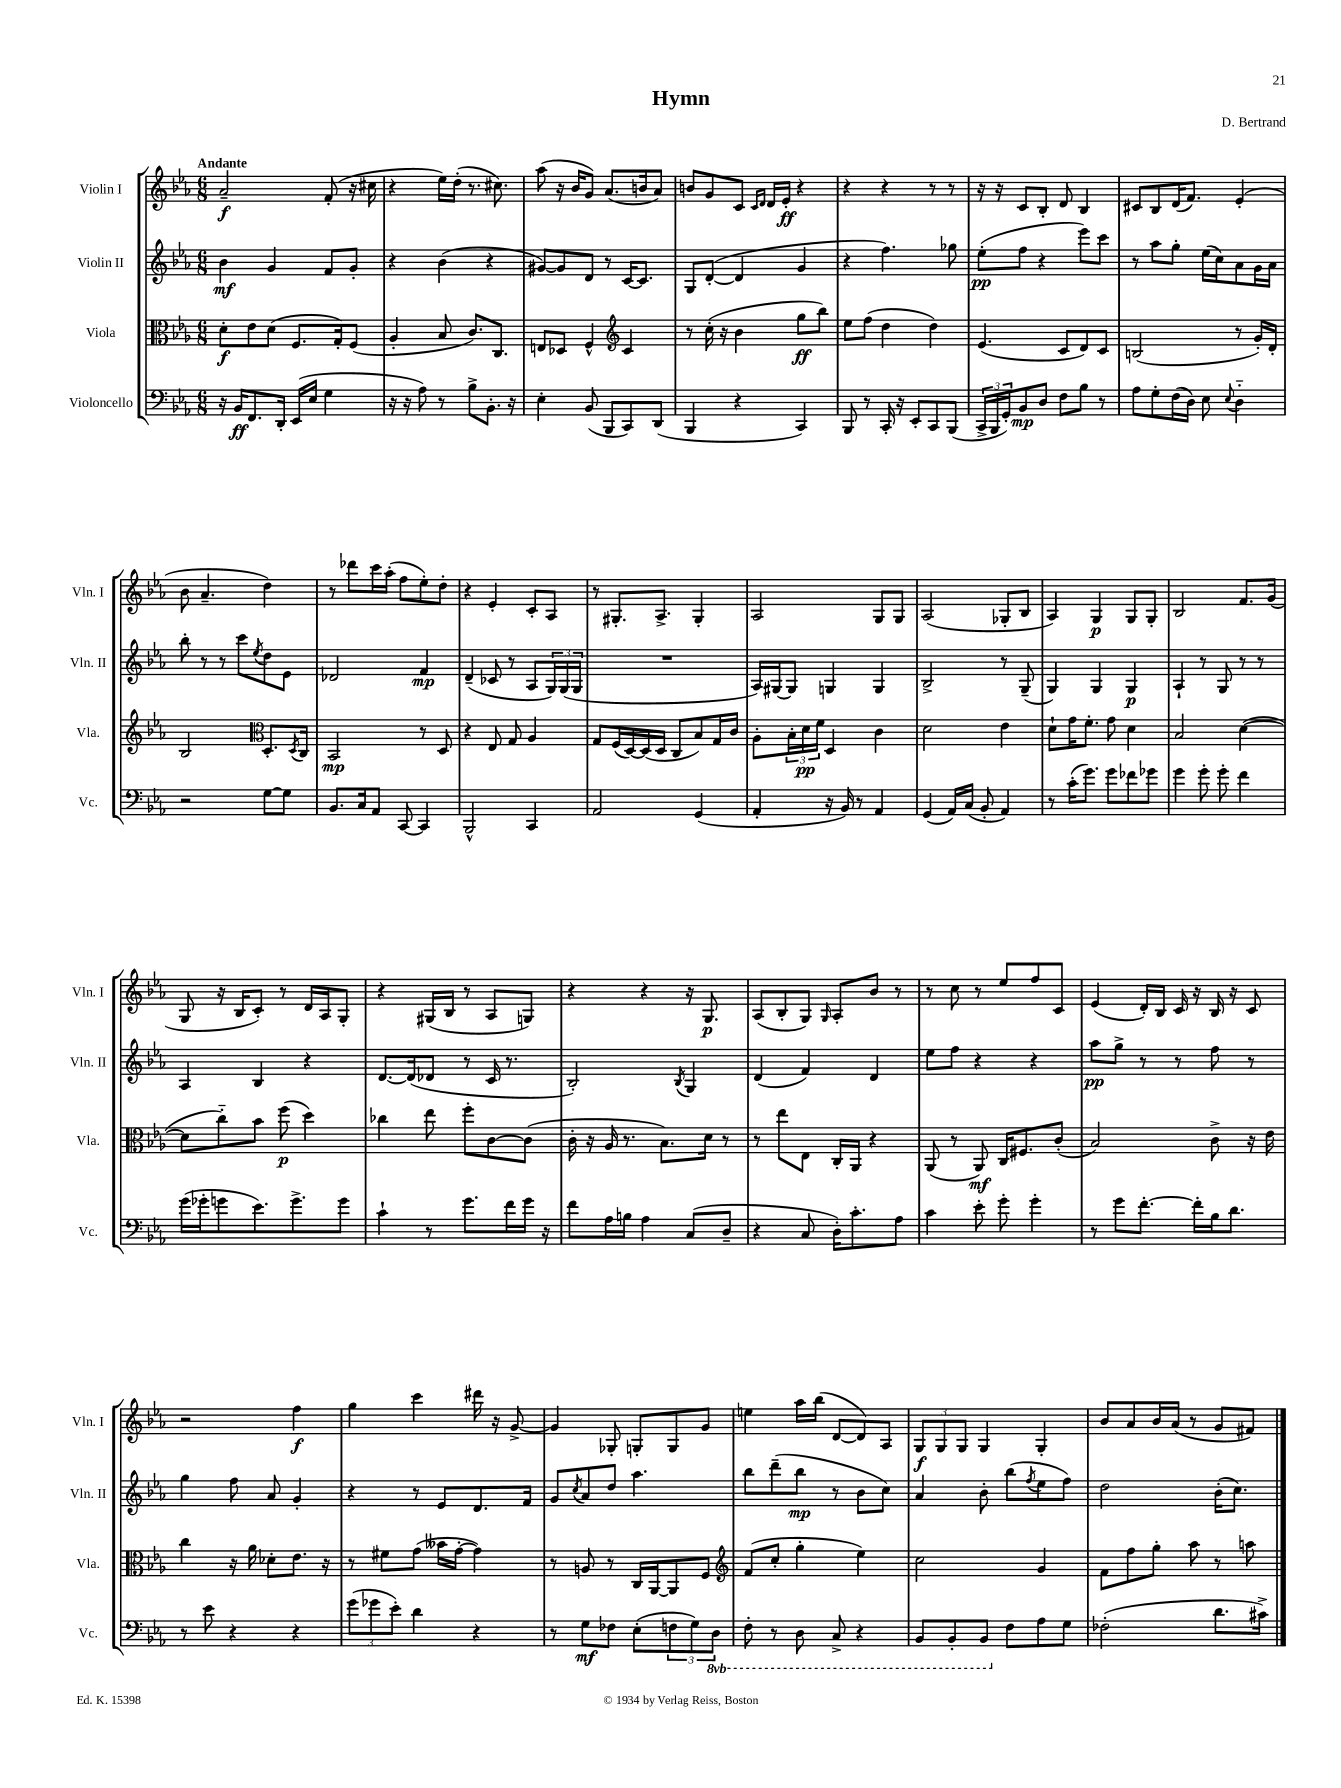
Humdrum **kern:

**kern	**kern	**kern	**kern
*staff4	*staff3	*staff2	*staff1
*clefF4	*clefC3	*clefG2	*clefG2
*k[b-e-a-]	*k[b-e-a-]	*k[b-e-a-]	*k[b-e-a-]
*M6/8	*M6/8	*M6/8	*M6/8
16r	8d'	4b-	2a-~
16BB-	.	.	.
8.FF	8e-	.	.
.	(8d	4g	.
16DD'	.	.	.
(16EE-	8.F	.	.
16E-	.	.	.
4G	.	8f	(8f'
.	16G')	.	.
.	(8F	8g'	16r
.	.	.	16cc#
=	=	=	=
16r	4A-'	4r	4r
16r	.	.	.
8A-)	.	.	.
8r	8B-	(4b-	16ee-)
.	.	.	(16dd'
8B-^	8.c)	.	8.r
8.BB-'	.	4r	.
.	8.C	.	8.cc#)
16r	.	.	.
=	=	=	=
4E-'	8E	[8g#)	(8aa-
.	8D-	8g#]	16r
.	.	.	16b-
(8BB-	4F^^	8d	8g)
8BBB-	.	8r	(8.a-
*	*clefG2	*	*
8CC)	4c	[16c	.
.	.	8.c]	16b
(8DD	.	.	8a-)
=	=	=	=
4BBB-	8r	8G	8b
.	(16cc'	([8d'	8g
.	16r	.	.
4r	4b-	4d]	8c
.	.	.	16qqc
.	.	.	16qqd
.	.	.	16d
.	.	.	16e-'
4CC)	8gg	4g	4r
.	8bb-)	.	.
=	=	=	=
8BBB-	8ee-	4r	4r
8r	(8ff	.	.
16CC'	4dd	4.ff)	4r
16r	.	.	.
8EE-'	.	.	.
8CC	4dd)	.	8r
(8BBB-	.	8gg-	8r
=	=	=	=
24CC^	(4.e-	(8ee-'	16r
24BBB-	.	.	.
.	.	.	16r
24GG')	.	.	.
8BB-	.	8ff	8c
8D	.	4r	8B-'
8F	8c	.	8d
8B-	8d)	8eee-)	4B-
8r	8c	8ccc	.
=	=	=	=
8A-	(2B	8r	8c#
8G'	.	8aa-	8B-
(16F	.	8gg'	(16d
16D)	.	.	8.f)
8E-	.	(16ee-	.
.	.	16cc)	.
8qqE-	.	.	.
4D'~	8r	8a-	(4e-'
.	16g')	16g	.
.	16d'	16a-	.
=	=	=	=
2r	2B-	8bb-'	8b-
.	.	8r	4.a-~
.	.	8r	.
.	.	8ccc	.
*	*clefC3	*	*
.	.	8qee-	.
[8G	8.D'	8dd	4dd)
8G]	.	8e-	.
.	8qD	.	.
.	16C	.	.
=	=	=	=
8.BB-	2BB-	2d-	8r
.	.	.	8ddd-
16C	.	.	.
8AA-	.	.	16ccc
.	.	.	(16aa-'
[8CC	.	.	8ff
4CC]	8r	4f	8ee-')
.	8D	.	8dd'
=	=	=	=
2BBB-^^	4r	(4d~	4r
.	8E-	8c-	4e-'
.	8G	8r	.
4CC	4A-	8A-	8c'
.	.	24G)	8A-
.	.	(24G	.
.	.	24G	.
=	=	=	=
2AA-	8G	2.r	8r
.	(16F	.	8.G#'
.	[16D)	.	.
.	(16D]	.	.
.	16D	.	8.A-^
.	8C	.	.
(4GG	8B-)	.	4G#'
.	16G	.	.
.	16c	.	.
=	=	=	=
4AA-'	8A-'	16A-)	2A-
.	.	[16G#	.
.	24B-'	8G#]	.
.	24d	.	.
.	24f	.	.
16r	4D	4G	.
16BB-)	.	.	.
8r	.	.	.
4AA-	4c	4G	8G
.	.	.	8G
=	=	=	=
(4GG	2d	2B-^	(2A-
16AA-)	.	.	.
(16C	.	.	.
8BB-'	.	.	.
4AA-)	4e-	8r	8G-'
.	.	(8G~	8B-
=	=	=	=
8r	8d`	4G)	4A-)
(16c'	16g	.	.
8.g)	8.f'	.	.
.	.	4G	4G
8g	8g	.	.
8f-	4d	4G	8G
8g-	.	.	8G'
=	=	=	=
4g	2B-	4A-`	2B-
8g'	.	8r	.
8g'	.	8G	.
4f	([4d	8r	8.f
.	.	8r	.
.	.	.	(16g
=	=	=	=
(16g	8d]	4A-	8G
16g-'	.	.	.
8g	8cc'~)	.	16r
.	.	.	16B-
8.e-)	8b-	4B-	8c')
.	(8ff	.	8r
8.g^	.	.	.
.	4dd)	4r	16d
.	.	.	16A-
8g	.	.	8G'
=	=	=	=
4c`	4cc-	[8.d	4r
.	.	(16d]	.
8r	8ee-	8d-	(16G#
.	.	.	16B-
8.g	8ff'	8r	8r
.	[8c	16c	8A-
16f	.	8.r	.
16g	(8c]	.	8G)
16r	.	.	.
=	=	=	=
8f	16c'	2B-')	4r
.	16r	.	.
16A-	16A-	.	.
16B	8.r	.	.
4A-	.	.	4r
.	8.B-)	.	.
.	.	8qB-	.
(8C	.	4G	16r
.	16d	.	8.G
8D~	8r	.	.
=	=	=	=
4r	8r	(4d	(8A-
.	8ee-	.	8B-'
8C	8E-	4f)	8G)
.	.	.	16qqG
16D')	16C'	.	8A-'
8.c'	16AA-	.	.
.	4r	4d	8b-
8A-	.	.	8r
=	=	=	=
4c	(8AA-	8ee-	8r
.	8r	8ff	8cc
8e-'	8AA-)	4r	8r
8g'	16C	.	8ee-
.	8.F#	.	.
4g'	.	4r	8ff
.	(8c'	.	8c
=	=	=	=
8r	2B-)	8aa-	(4e-
8g	.	8gg^	.
[8.f'	.	8r	16d')
.	.	.	16B-
.	.	8r	16c
16f']	.	.	16r
16B-	8c^	8ff	16B-
8.d	.	.	16r
.	16r	8r	8c
.	16e-	.	.
=	=	=	=
8r	4cc	4gg	2r
8e-	.	.	.
4r	16r	8ff	.
.	16a-	.	.
.	8d-'	8a-	.
4r	8.e-	4g'	4ff
.	16r	.	.
=	=	=	=
(12g	8r	4r	4gg
12g-	.	.	.
.	8f#	.	.
12e-')	.	.	.
4d	(8g	8r	4ccc
.	16b--	8e-	.
.	[16g'	.	.
4r	4g])	8.d	16ddd#
.	.	.	16r
.	.	.	[8g^
.	.	16f	.
=	=	=	=
8r	8r	8g	4g]
.	.	8qcc	.
8G	8A	8a-	.
8F-	8r	8dd	8G-'
(8E-'	16C	4.aa-	8G'
.	[16AA-	.	.
12F	8AA-]	.	8G
12G)	.	.	.
.	8F	.	8g
12DD	.	.	.
=	=	=	=
*	*clefG2	*	*
8FF'	(8f	8bb-	4ee
8r	8cc'	(8ddd~	.
8DD	4gg'	8bb-	16aa-
.	.	.	(16bb-
8CC^	.	8r	[8d
4r	4ee-)	8b-	8d])
.	.	8cc)	8A-
=	=	=	=
8BBB-	2cc	4a-	12G
.	.	.	12G
8BBB-'	.	.	.
.	.	.	12G
8BBB-	.	8b-'	4G
8F	.	(8bb-	.
.	.	8qff	.
8A-	4g	8ee-	4G'
8G	.	8ff)	.
=	=	=	=
(2F-'	8f	2dd	8b-
.	8ff	.	8a-
.	8gg'	.	16b-
.	.	.	(16a-
.	8aa-	.	8r
8.d	8r	(16b-'	8g
.	.	8.cc)	.
.	8aa	.	8f#)
16c#^)	.	.	.
==	==	==	==
*-	*-	*-	*-
